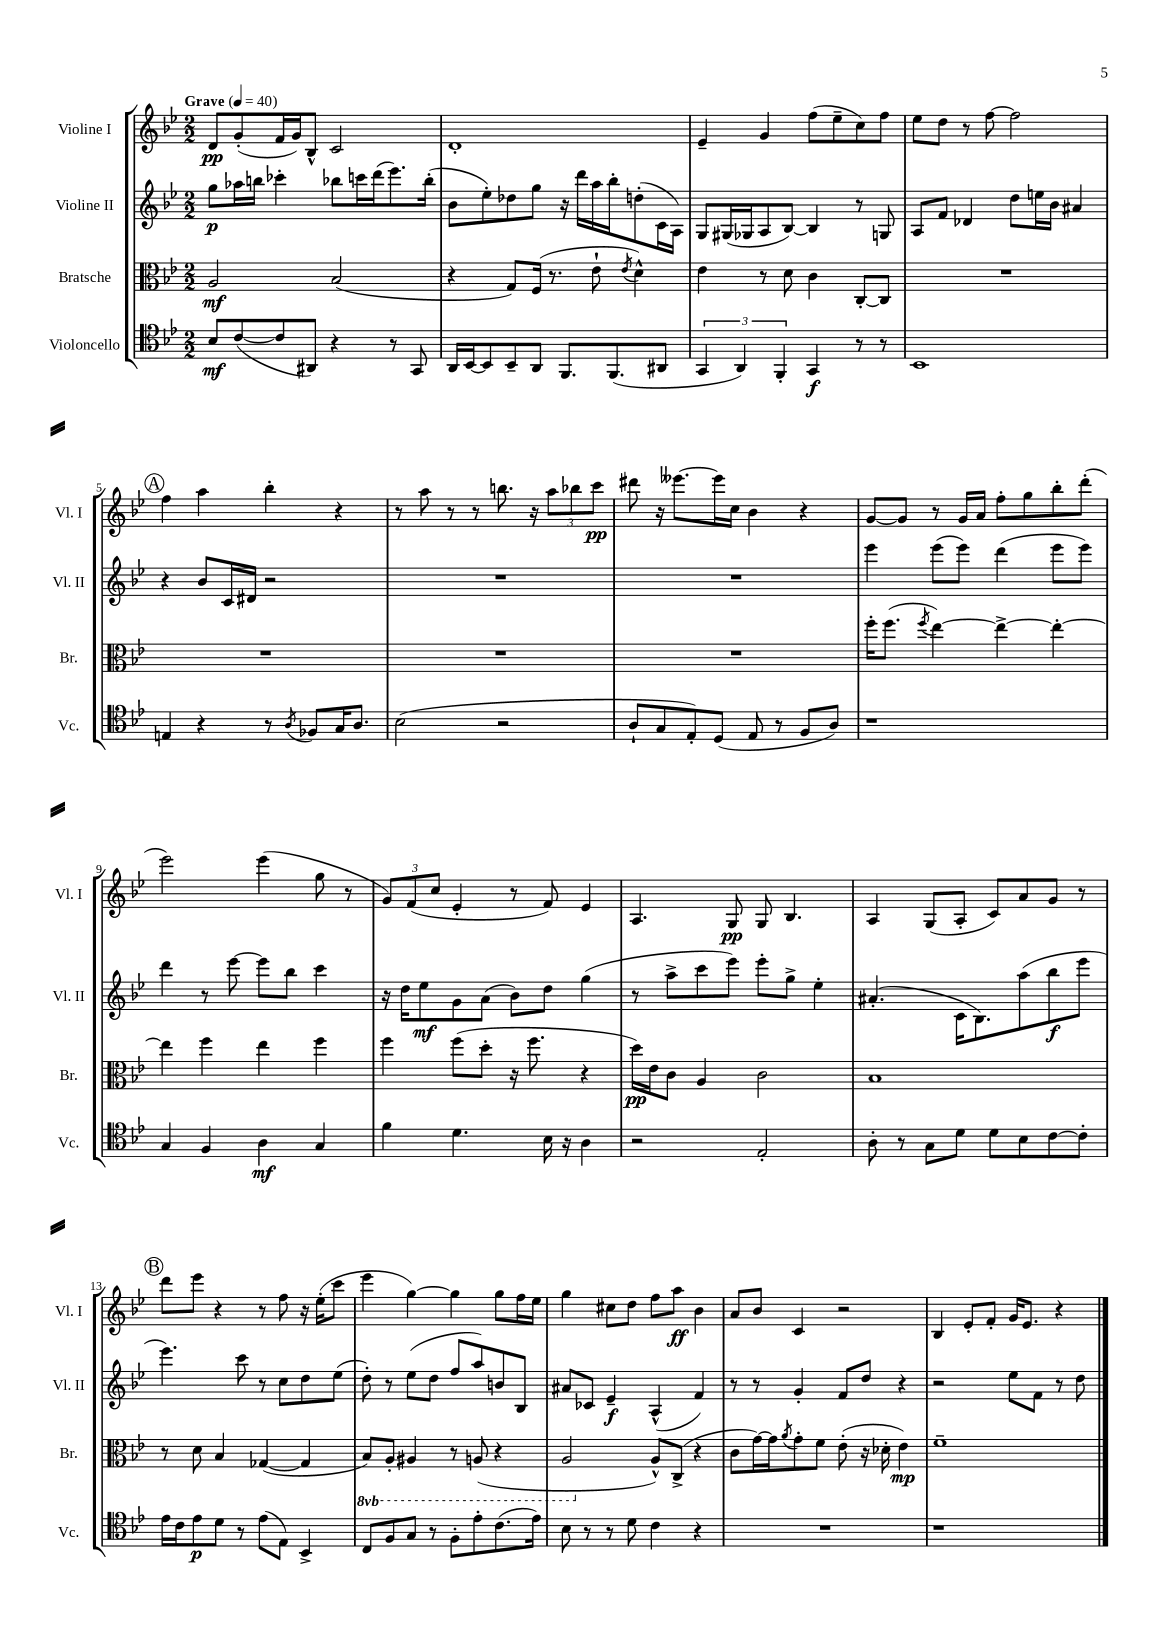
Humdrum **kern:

**kern	**dynam	**kern	**dynam	**kern	**dynam	**kern	**dynam
*part4	*part4	*part3	*part3	*part2	*part2	*part1	*part1
*staff4	*staff4	*staff3	*staff3	*staff2	*staff2	*staff1	*staff1
*I"Violoncello	*	*I"Bratsche	*	*I"Violine II	*	*I"Violine I	*
*I'Vc.	*	*I'Br.	*	*I'Vl. II	*	*I'Vl. I	*
*clefC4	*	*clefC3	*	*clefG2	*	*clefG2	*
*k[b-e-]	*	*k[b-e-]	*	*k[b-e-]	*	*k[b-e-]	*
*M2/2	*	*M2/2	*	*M2/2	*	*M2/2	*
*MM40	*	*MM40	*	*MM40	*	*MM40	*
=1	=1	=1	=1	=1	=1	=1	=1
!	!	!	!	!	!	!LO:TX:a:B:t=Grave	!
8B-/L	mf	2A/	mf	8gg\L	p	8d/L	pp
([8c/	.	.	.	16aa-X\L	.	(8g'/	.
.	.	.	.	16bbn\JJ	.	.	.
8c/]	.	.	.	4ccc-X'\	.	16f/L	.
.	.	.	.	.	.	16g/J)	.
8AA#X/J)	.	.	.	.	.	8B-^^/J	.
4r	.	(2B-/	.	8bb-X\L	.	2c/	.
.	.	.	.	16cccn\L	.	.	.
.	.	.	.	(16ddd\J	.	.	.
8r	.	.	.	8.eee-\)	.	.	.
8GG/	.	.	.	.	.	.	.
.	.	.	.	(16bb-'\Jk	.	.	.
=2	=2	=2	=2	=2	=2	=2	=2
16AA/LL	.	4r	.	8b-\L	.	1d'	.
[16BB-/J	.	.	.	.	.	.	.
8BB-/]	.	.	.	8ee-'\)	.	.	.
8BB-~/	.	8G/L)	.	8dd-X\	.	.	.
8AA/J	.	(16F/Jk	.	8gg\J	.	.	.
.	.	8.r	.	.	.	.	.
8.FF/L	.	.	.	16r	.	.	.
.	.	.	.	16ddd\LL	.	.	.
.	.	8e-`\	.	16aa\	.	.	.
(8.FF/	.	.	.	16bb-'\J	.	.	.
.	.	8qe-/	.	.	.	.	.
.	.	4d^^\)	.	(8ddn'\	.	.	.
8AA#X/J	.	.	.	16c\L	.	.	.
.	.	.	.	16A\JJ)	.	.	.
=3	=3	=3	=3	=3	=3	=3	=3
6GG/	.	4e-\	.	8G/L	.	4e-~/	.
.	.	.	.	(16G#X/L	.	.	.
6AA/)	.	.	.	.	.	.	.
.	.	.	.	16G-X/J	.	.	.
.	.	8r	.	8A/	.	4g/	.
6FF'/	.	.	.	.	.	.	.
.	.	8d\	.	[8B-/J)	.	.	.
4GG/	f	4c\	.	4B-/]	.	(8ff\L	.
.	.	.	.	.	.	8ee-~\	.
8r	.	[8C'/L	.	8r	.	8cc\)	.
8r	.	8C/J]	.	8Gn/	.	8ff\J	.
=4	=4	=4	=4	=4	=4	=4	=4
1BB-	.	1r	.	8A/L	.	8ee-\L	.
.	.	.	.	8f/J	.	8dd\J	.
.	.	.	.	4d-X/	.	8r	.
.	.	.	.	.	.	[8ff\	.
.	.	.	.	8dd\L	.	2ff\]	.
.	.	.	.	16een\L	.	.	.
.	.	.	.	16b-\JJ	.	.	.
.	.	.	.	4a#X/	.	.	.
!!LO:LB:g=z
!!LO:REH:place=s1:t=A
=5	=5	=5	=5	=5	=5	=5	=5
4En/	.	1r	.	4r	.	4ff\	.
4r	.	.	.	8b-/L	.	4aa\	.
.	.	.	.	16c/L	.	.	.
.	.	.	.	16d#X/JJ	.	.	.
8r	.	.	.	2r	.	4bb-'\	.
8qA/	.	.	.	.	.	.	.
8F-X/L	.	.	.	.	.	.	.
16G/K	.	.	.	.	.	4r	.
8.A/J	.	.	.	.	.	.	.
=6	=6	=6	=6	=6	=6	=6	=6
(2B-\	.	1r	.	1r	.	8r	.
.	.	.	.	.	.	8aa\	.
.	.	.	.	.	.	8r	.
.	.	.	.	.	.	8r	.
2r	.	.	.	.	.	8.bbn\	.
.	.	.	.	.	.	16r	.
.	.	.	.	.	.	12aa\L	.
.	.	.	.	.	.	12bb-X\	.
.	.	.	.	.	.	12ccc\J	pp
=7	=7	=7	=7	=7	=7	=7	=7
8A`/L	.	1r	.	1r	.	8ddd#X\	.
8G/	.	.	.	.	.	16r	.
.	.	.	.	.	.	[8.eee--X\L	.
8E-'/)	.	.	.	.	.	.	.
(8D/J	.	.	.	.	.	16eee--\L]	.
.	.	.	.	.	.	16cc\JJ	.
8E-/	.	.	.	.	.	4b-\	.
8r	.	.	.	.	.	.	.
8F/L	.	.	.	.	.	4r	.
8A/J)	.	.	.	.	.	.	.
=8	=8	=8	=8	=8	=8	=8	=8
1r	.	16ff'\KL	.	4eee-\	.	[8g/L	.
.	.	(8.ff\J	.	.	.	.	.
.	.	.	.	.	.	8g/J]	.
.	.	8qff/	.	.	.	.	.
.	.	[4ee-\)	.	(8eee-\L	.	8r	.
.	.	.	.	8eee-\J)	.	16g/LL	.
.	.	.	.	.	.	16a/JJ	.
.	.	4ee-^\_	.	(4ddd\	.	8ff'\L	.
.	.	.	.	.	.	8gg\	.
.	.	4ee-'\_	.	8eee-\L	.	8bb-'\	.
.	.	.	.	8eee-\J)	.	(8ddd'\J	.
!!LO:LB:g=z
=9	=9	=9	=9	=9	=9	=9	=9
4G/	.	4ee-\]	.	4ddd\	.	2eee-\)	.
4F/	.	4ff\	.	8r	.	.	.
.	.	.	.	[8eee-\	.	.	.
4A\	mf	4ee-\	.	8eee-\L]	.	(4eee-\	.
.	.	.	.	8bb-\J	.	.	.
4G/	.	4ff\	.	4ccc\	.	8gg\	.
.	.	.	.	.	.	8r	.
=10	=10	=10	=10	=10	=10	=10	=10
4f\	.	4ff\	.	16r	.	12g/L)	.
.	.	.	.	16dd\KL	.	.	.
.	.	.	.	.	.	(12f/	.
.	.	.	.	8ee-\	mf	.	.
.	.	.	.	.	.	12cc/J	.
4.d\	.	(8ff\L	.	8g\	.	4e-'/	.
.	.	8dd'\J	.	(8a\J	.	.	.
.	.	16r	.	8b-\L)	.	8r	.
.	.	8.ff\	.	.	.	.	.
16B-\	.	.	.	8dd\J	.	8f/)	.
16r	.	.	.	.	.	.	.
4A\	.	4r	.	(4gg\	.	4e-/	.
=11	=11	=11	=11	=11	=11	=11	=11
2r	.	16dd\LL)	pp	8r	.	4.A/	.
.	.	16e-\J	.	.	.	.	.
.	.	8c\J	.	8aa^\L	.	.	.
.	.	4A/	.	8ccc\	.	.	.
.	.	.	.	8eee-\J)	.	8G/	pp
2E-'/	.	2c\	.	8eee-'\L	.	8G/	.
.	.	.	.	8gg^\J	.	4.B-/	.
.	.	.	.	4ee-'\	.	.	.
=12	=12	=12	=12	=12	=12	=12	=12
8A'\	.	1B-	.	(4.a#X'/	.	4A/	.
8r	.	.	.	.	.	.	.
8G\L	.	.	.	.	.	(8G/L	.
8d\J	.	.	.	16c\KL	.	8A'/J	.
.	.	.	.	8.B-\)	.	.	.
8d\L	.	.	.	.	.	8c/L)	.
8B-\	.	.	.	(8aa\	.	8a/	.
[8c\	.	.	.	8bb-\	f	8g/J	.
8c'\J]	.	.	.	8eee-\J	.	8r	.
!!LO:LB:g=z
!!LO:REH:place=s1:t=B
=13	=13	=13	=13	=13	=13	=13	=13
16e-\LL	.	8r	.	4.eee-\)	.	8ddd\L	.
16c\J	.	.	.	.	.	.	.
8e-\	p	8d\	.	.	.	8eee-\J	.
8d\J	.	4B-/	.	.	.	4r	.
8r	.	.	.	8ccc\	.	.	.
(8e-\L	.	([4G-X/	.	8r	.	8r	.
8E-\J)	.	.	.	8cc\L	.	8ff\	.
4BB-^/	.	4G-/]	.	8dd\	.	16r	.
.	.	.	.	.	.	(16ee-'\KL	.
.	.	.	.	(8ee-\J	.	8ccc\J	.
=14	=14	=14	=14	=14	=14	=14	=14
*	*	*8ba	*	*	*	*	*
8C/L	.	8BB-/L)	.	8dd'\)	.	4eee-\	.
8F/	.	8AA'/J	.	8r	.	.	.
8G/J	.	4AA#X/	.	(8ee-\L	.	[4gg\)	.
8r	.	.	.	8dd\J	.	.	.
8F'\L	.	8r	.	8ff/L	.	4gg\]	.
8e-'\	.	(8AAn/	.	8aa/)	.	.	.
(8.c\	.	4r	.	8bn/	.	8gg\L	.
.	.	.	.	8B-/J	.	16ff\L	.
16e-\Jk)	.	.	.	.	.	16ee-\JJ	.
=15	=15	=15	=15	=15	=15	=15	=15
8B-\	.	2AA/	.	8a#X/L	.	4gg\	.
8r	.	.	.	8c-X/J	.	.	.
8r	.	.	.	4e-~/	f	8cc#X\L	.
8d\	.	.	.	.	.	8dd\J	.
*	*	*X8ba	*	*	*	*	*
4c\	.	8A^^/L)	.	(4A^^/	.	8ff\L	.
.	.	(8C^/J	.	.	.	8aa\J	ff
4r	.	4r	.	4f/)	.	4b-\	.
=16	=16	=16	=16	=16	=16	=16	=16
1r	.	8c\L	.	8r	.	8a/L	.
.	.	[16g\L)	.	8r	.	8b-/J	.
.	.	16g\J]	.	.	.	.	.
.	.	8qa/	.	.	.	.	.
.	.	8g'\	.	4g'/	.	4c/	.
.	.	8f\J	.	.	.	.	.
.	.	(8e-'\	.	8f/L	.	2r	.
.	.	16r	.	8dd/J	.	.	.
.	.	16d-X'\	.	.	.	.	.
.	.	4e-\)	mp	4r	.	.	.
=17	=17	=17	=17	=17	=17	=17	=17
1r	.	1f~	.	2r	.	4B-/	.
.	.	.	.	.	.	8e-'/L	.
.	.	.	.	.	.	8f'/J	.
.	.	.	.	8ee-\L	.	16g/KL	.
.	.	.	.	.	.	8.e-/J	.
.	.	.	.	8f\J	.	.	.
.	.	.	.	8r	.	4r	.
.	.	.	.	8dd\	.	.	.
==	==	==	==	==	==	==	==
*-	*-	*-	*-	*-	*-	*-	*-
